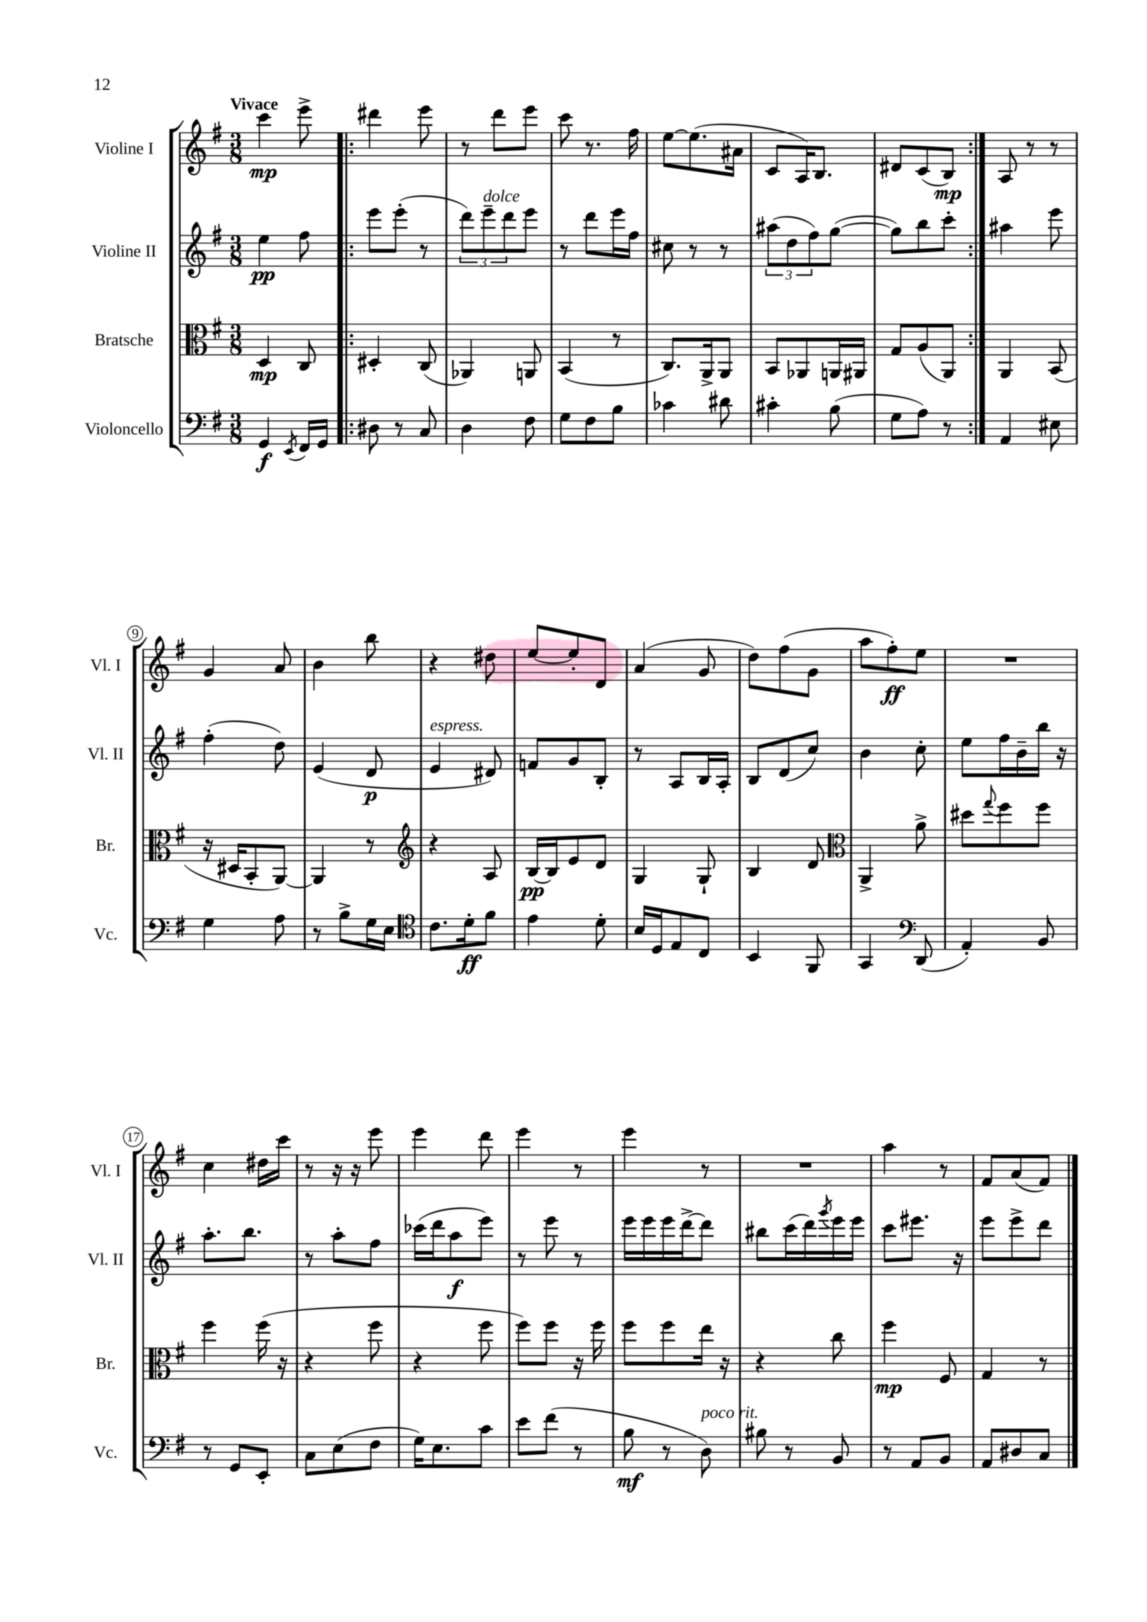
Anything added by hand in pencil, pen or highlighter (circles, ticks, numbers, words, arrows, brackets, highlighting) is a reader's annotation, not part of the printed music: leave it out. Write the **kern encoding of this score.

**kern	**dynam	**kern	**dynam	**kern	**dynam	**kern	**dynam
*part4	*part4	*part3	*part3	*part2	*part2	*part1	*part1
*staff4	*staff4	*staff3	*staff3	*staff2	*staff2	*staff1	*staff1
*I"Violoncello	*	*I"Bratsche	*	*I"Violine II	*	*I"Violine I	*
*I'Vc.	*	*I'Br.	*	*I'Vl. II	*	*I'Vl. I	*
*clefF4	*	*clefC3	*	*clefG2	*	*clefG2	*
*k[f#]	*	*k[f#]	*	*k[f#]	*	*k[f#]	*
*M3/8	*	*M3/8	*	*M3/8	*	*M3/8	*
=1	=1	=1	=1	=1	=1	=1	=1
!	!	!	!	!	!	!LO:TX:a:B:t=Vivace	!
4GG/	f	4D/	mp	4ee\	pp	4ccc\	mp
8qEE/	.	.	.	.	.	.	.
16FF#/LL	.	8C/	.	8ff#\	.	8eee^\	.
16GG/JJ	.	.	.	.	.	.	.
=2!|:	=2!|:	=2!|:	=2!|:	=2!|:	=2!|:	=2!|:	=2!|:
8D#X\	.	4D#X'/	.	8eee\L	.	4ddd#X\	.
8r	.	.	.	(8eee'\J	.	.	.
8C/	.	(8C/	.	8r	.	8eee\	.
=3	=3	=3	=3	=3	=3	=3	=3
4D\	.	4AA-X/)	.	12ddd\L)	.	8r	.
!	!	!	!	!LO:TX:a:i:t=dolce	!	!	!
.	.	.	.	12eee~\	.	.	.
.	.	.	.	.	.	8ddd\L	.
.	.	.	.	12ddd\	.	.	.
8F#\	.	8AAn/	.	8eee\J	.	8eee\J	.
=4	=4	=4	=4	=4	=4	=4	=4
8G\L	.	(4BB/	.	8r	.	8ccc\	.
8F#\	.	.	.	8ddd\L	.	8.r	.
8B\J	.	8r	.	16eee\L	.	.	.
.	.	.	.	16ff#\JJ	.	16ff#\	.
=5	=5	=5	=5	=5	=5	=5	=5
4c-X\	.	8.C/L)	.	8cc#X\	.	[8ee\L	.
.	.	.	.	8r	.	(8.ee\]	.
.	.	16AA^/k	.	.	.	.	.
8d#X\	.	8AA/J	.	8r	.	.	.
.	.	.	.	.	.	16a#X\Jk	.
=6	=6	=6	=6	=6	=6	=6	=6
4c#X'\	.	8BB/L	.	(12aa#X\L	.	8c/L	.
.	.	.	.	12dd\	.	.	.
.	.	8AA-X/	.	.	.	16A/K)	.
.	.	.	.	12ff#\)	.	.	.
.	.	.	.	.	.	8.B/J	.
(8B\	.	16AAn/L	.	([8gg\J	.	.	.
.	.	16AA#X/JJ	.	.	.	.	.
=7	=7	=7	=7	=7	=7	=7	=7
8G\L	.	8G/L	.	8gg\L])	.	8d#X/L	.
8A\J)	.	(8A/	.	8bb\	.	(8c/	.
8r	.	8AA/J)	.	8ccc'\J	.	8B/J)	mp
=8:|!	=8:|!	=8:|!	=8:|!	=8:|!	=8:|!	=8:|!	=8:|!
4AA/	.	4AA/	.	4aa#X\	.	8A/	.
.	.	.	.	.	.	8r	.
8E#X\	.	(8BB/	.	8eee\	.	8r	.
!!LO:LB:g=z
=9	=9	=9	=9	=9	=9	=9	=9
4G\	.	16r	.	(4ff#'\	.	4g/	.
.	.	16D#X/KL	.	.	.	.	.
.	.	8BB'/	.	.	.	.	.
8A\	.	[8AA/J)	.	8dd\)	.	8a/	.
=10	=10	=10	=10	=10	=10	=10	=10
8r	.	4AA/]	.	(4e/	.	4b\	.
8B^\L	.	.	.	.	.	.	.
16G\L	.	8r	.	8d/	p	8bb\	.
16E\JJ	.	.	.	.	.	.	.
=11	=11	=11	=11	=11	=11	=11	=11
*clefC4	*	*clefG2	*	*	*	*	*
!	!	!	!	!LO:TX:a:i:t=espress.	!	!	!
8.c\L	.	4r	.	4e/	.	4r	.
16d'\k	ff	.	.	.	.	.	.
8f#\J	.	8A/	.	8d#X/)	.	8dd#X\	.
=12	=12	=12	=12	=12	=12	=12	=12
4e\	.	[16B/LL	pp	8fn/L	.	[8ee/L	.
.	.	16B/J]	.	.	.	.	.
.	.	8e/	.	8g/	.	8ee'/]	.
8d'\	.	8d/J	.	8B'/J	.	8d/J	.
=13	=13	=13	=13	=13	=13	=13	=13
16B/LL	.	4G/	.	8r	.	(4a/	.
16D/J	.	.	.	.	.	.	.
8E/	.	.	.	8A/L	.	.	.
8C/J	.	8G`/	.	16B/L	.	8g/	.
.	.	.	.	16A'/JJ	.	.	.
=14	=14	=14	=14	=14	=14	=14	=14
4BB/	.	4B/	.	8B/L	.	8dd\L)	.
.	.	.	.	(8d/	.	(8ff#\	.
8FF#/	.	8d/	.	8cc/J)	.	8g\J	.
=15	=15	=15	=15	=15	=15	=15	=15
*	*	*clefC3	*	*	*	*	*
4GG/	.	4AA^/	.	4b\	.	8aa\L	.
.	.	.	.	.	.	8ff#'\)	ff
*clefF4	*	*	*	*	*	*	*
(8DD/	.	8a^\	.	8cc'\	.	8ee\J	.
=16	=16	=16	=16	=16	=16	=16	=16
4AA'/)	.	8dd#X\L	.	8ee\L	.	4.r	.
.	.	8qqgg/	.	.	.	.	.
.	.	8ff#\	.	16ff#\L	.	.	.
.	.	.	.	16b~\	.	.	.
8BB/	.	8ff#\J	.	16bb\JJ	.	.	.
.	.	.	.	16r	.	.	.
!!LO:LB:g=z
=17	=17	=17	=17	=17	=17	=17	=17
8r	.	4ff#\	.	8.aa'\L	.	4cc\	.
8GG/L	.	.	.	.	.	.	.
.	.	.	.	8.bb\J	.	.	.
8EE'/J	.	(16ff#\	.	.	.	16dd#X\LL	.
.	.	16r	.	.	.	16ccc\JJ	.
=18	=18	=18	=18	=18	=18	=18	=18
8C\L	.	4r	.	8r	.	8r	.
(8E\	.	.	.	8aa'\L	.	16r	.
.	.	.	.	.	.	16r	.
8F#\J	.	8ff#\	.	8ff#\J	.	8eee\	.
=19	=19	=19	=19	=19	=19	=19	=19
16G\KL)	.	4r	.	(16ccc-X\LL	.	4eee\	.
8.E\	.	.	.	16ddd\J	.	.	.
.	.	.	.	8aa\	f	.	.
8c\J	.	8ff#\	.	8eee\J)	.	8ddd\	.
=20	=20	=20	=20	=20	=20	=20	=20
8e\L	.	8ff#\L)	.	8r	.	4eee\	.
(8f#\J	.	8ff#\J	.	8eee\	.	.	.
8r	.	16r	.	8r	.	8r	.
.	.	16ff#\	.	.	.	.	.
=21	=21	=21	=21	=21	=21	=21	=21
8B\	mf	8ff#\L	.	16eee\LL	.	4eee\	.
.	.	.	.	16eee\	.	.	.
8r	.	8ff#\	.	16eee\	.	.	.
.	.	.	.	[16ddd^\J	.	.	.
!LO:TX:a:i:t=poco rit.	!	!	!	!	!	!	!
8D\)	.	16ee\Jk	.	8ddd\J]	.	8r	.
.	.	16r	.	.	.	.	.
=22	=22	=22	=22	=22	=22	=22	=22
8B#X\	.	4r	.	8bb#X\L	.	4.r	.
8r	.	.	.	(16ccc\L	.	.	.
.	.	.	.	16ddd\)	.	.	.
.	.	.	.	8qggg/	.	.	.
8BB/	.	8cc\	.	16eee\	.	.	.
.	.	.	.	16eee\JJ	.	.	.
=23	=23	=23	=23	=23	=23	=23	=23
8r	.	4ff#\	mp	8ccc\L	.	4aa\	.
8AA/L	.	.	.	8.eee#X\J	.	.	.
8BB/J	.	8F#/	.	.	.	8r	.
.	.	.	.	16r	.	.	.
=24	=24	=24	=24	=24	=24	=24	=24
8AA/L	.	4G/	.	8eee\L	.	8f#/L	.
8D#X/	.	.	.	8eee^\	.	(8a/	.
8C/J	.	8r	.	8ddd\J	.	8f#/J)	.
==	==	==	==	==	==	==	==
*-	*-	*-	*-	*-	*-	*-	*-
